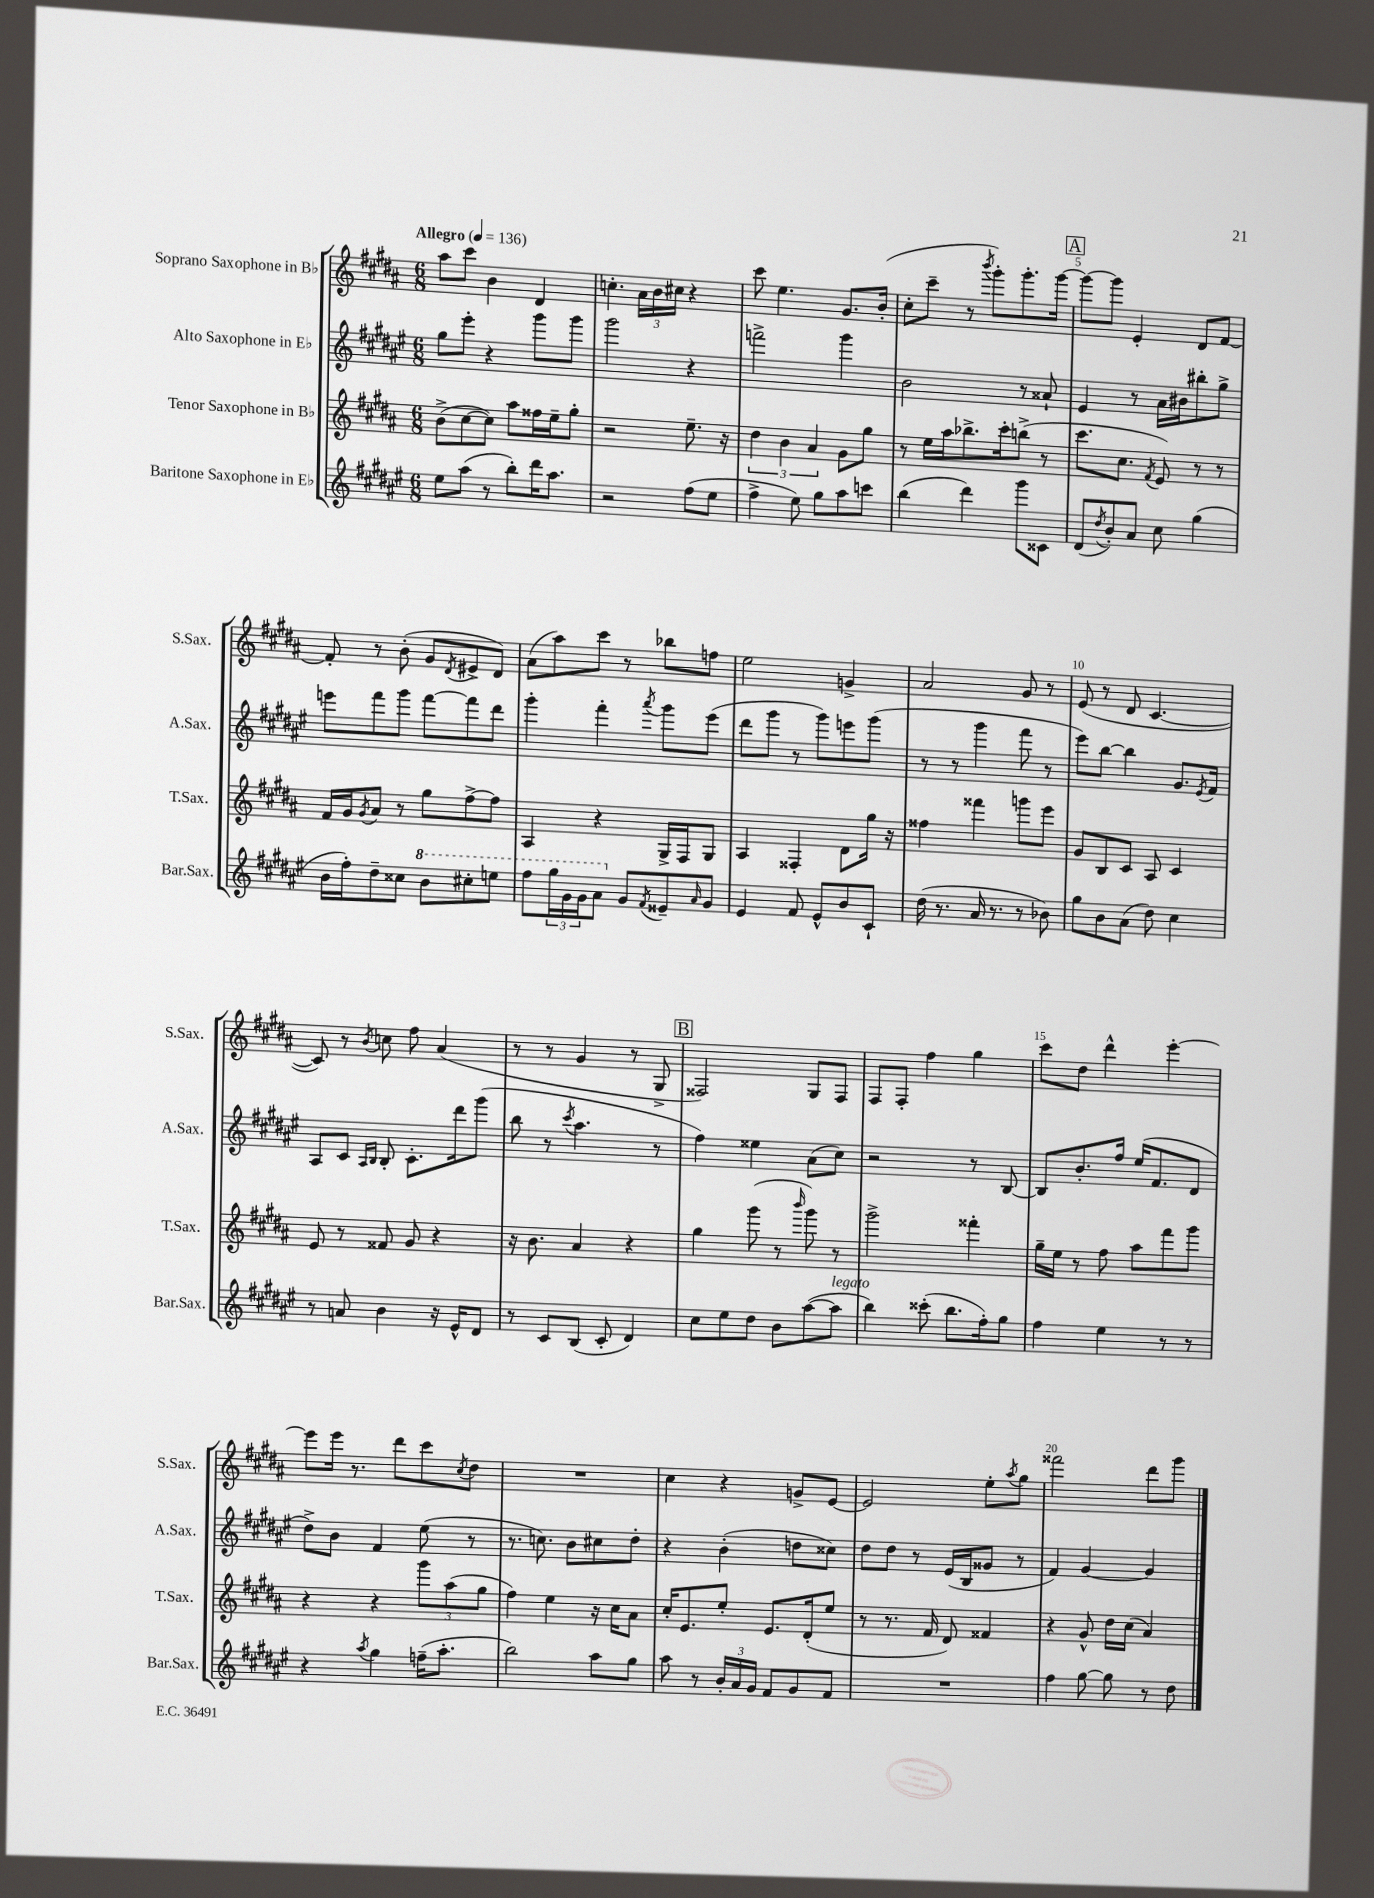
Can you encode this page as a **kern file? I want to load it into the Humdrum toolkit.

**kern	**kern	**kern	**kern
*staff4	*staff3	*staff2	*staff1
*clefG2	*clefG2	*clefG2	*clefG2
*k[f#c#g#d#a#e#]	*k[f#c#g#d#a#]	*k[f#c#g#d#a#e#]	*k[f#c#g#d#a#]
*M6/8	*M6/8	*M6/8	*M6/8
*MM136	*MM136	*MM136	*MM136
8ee#	(8b^	8gg#	8aa#
(8aa#	[8cc#	8eee#'	8ccc#
8r	8cc#])	4r	4b
8bb')	8aa#	.	.
16ddd#	16ff##	8ggg#	4d#
8.aa#	16ee~	.	.
.	8gg#'	8ggg#	.
=	=	=	=
2r	2r	2ggg#	4.cc'
.	.	.	24a#
.	.	.	24b
.	.	.	24cc#
(8ff#	8.ee~	4r	4r
8ee#	.	.	.
.	16r	.	.
=	=	=	=
4ff#^	6dd#	2fff^	8ccc#
.	.	.	4.ee
.	6b	.	.
8ee#)	.	.	.
.	6a#	.	.
8gg#	.	.	.
8aa#	8g#	4ggg#	8.g#
8ccc	8gg#	.	.
.	.	.	(16b'
=	=	=	=
(4bb	8r	2b	8cc#'
.	16ee	.	8ccc#~
.	16aa#	.	.
4ddd#)	8.bb-^	.	8r
.	.	.	8qbbb
.	.	.	8ggg#')
.	16ccc#'	.	.
8ggg#	(8bb^	8r	8.ggg#'
8c##	8r	8a##`	.
.	.	.	[16ggg#
=	=	=	=
(8d#	8.ccc#	4e#	8ggg#_
8qdd#	.	.	.
8b')	.	.	8ggg#]
.	8.cc#	.	.
8a#	.	8r	4e'
.	8qf#	.	.
8cc#	8e)	16a#	.
.	.	16b#	.
(4gg#	8r	8bb#'	8d#
.	8r	8gg#^	[8f#
=	=	=	=
16b	16f#	8eee	8f#']
16ff#')	16g#	.	.
.	8qg#	.	.
8dd#~	8a#	8fff#	8r
8cc##	8r	8ggg#	(8b'
8bb	8gg#	[8fff#	8g#
.	.	.	8qd#
8ccc#'	[8ff#^	8fff#]	8e#^
8eee	8ff#]	8ddd#	8d#)
=	=	=	=
8fff#	4A#	4ggg#'	(8a#
24ggg#	.	.	8aa#)
24gg#	.	.	.
24gg#	.	.	.
8aa#	4r	4fff#'	8ccc#
8g#	.	.	8r
8qf#	.	8qaaa#	.
8e##~	16G#^	8ggg#	8bb-
.	16F#	.	.
16qqa#	.	.	.
8g#	8G#	(8eee#	8ff
=	=	=	=
4e#	4A#	8ddd#	2ee
.	.	8ggg#	.
8f#	4F##'	8r	.
8e#^^	.	8ggg#)	.
8b	8d#	8eee	4g^
8c#`	16gg#	(8ggg#	.
.	16r	.	.
=	=	=	=
(16dd#	4ff##	8r	2a#
8.r	.	.	.
.	.	8r	.
16a#	4fff##	4ggg#	.
8.r	.	.	.
8r	8ggg	8fff#	8g#
8b-)	8eee	8r	8r
=	=	=	=
8gg#	8g#	8eee#)	(8e
8b	8B	[8bb	8r
(8a#	8c#	4bb]	8d#
8dd#)	8A#	.	[4.c#
4cc#	4c#	8.g#	.
.	.	8qe#	.
.	.	16f#	.
=	=	=	=
8r	8e	8A#	8c#])
8a	8r	8c#	8r
.	.	16qqA#	.
.	.	16qqB	8qb
4b	8f##	8B'	8cc
.	8g#	8.c#'	8ff#
16r	4r	.	(4a#
16e#^^	.	16ddd#	.
8d#	.	(8ggg#	.
=	=	=	=
8r	16r	8bb	8r
.	8.b	.	.
8c#	.	8r	8r
.	.	8qccc#	.
(8B	4a#	4.aa#	4g#
8c#'	.	.	.
4d#)	4r	.	8r
.	.	8r	8G#^
=	=	=	=
8cc#	4gg#	4ff#)	2F##)
8ee#	.	.	.
8dd#	(8ggg#	4ee##	.
8b	8r	.	.
.	16qqbbb	.	.
([8aa#	8ggg#)	(8a#	8G#
8aa#]	8r	8cc#)	8F##
=	=	=	=
4bb)	2ggg#^	2r	8F#
.	.	.	8F#'
(8ccc##'	.	.	4ff#
8.bb	.	.	.
.	4fff##'	8r	4gg#
16ff#')	.	.	.
8gg#	.	[8B	.
=	=	=	=
4ff#	16gg#~	8B]	8ccc#
.	16ee	.	.
.	8r	8.b'	8dd#
4ee#	8ff#	.	4ddd#^^
.	.	16ff#	.
.	8aa#	(16ee#	.
.	.	8.f#	.
8r	8fff#	.	[4eee'
8r	8ggg#	8d#	.
=	=	=	=
4r	4r	8dd#^)	8eee]
.	.	8b	16eee
.	.	.	8.r
8qaa#	.	.	.
4gg#	4r	4f#	.
.	.	.	8ddd#
(16ff~	12ggg#	(8ee#	8ccc#
8.aa#'	.	.	.
.	(12aa#	.	.
.	.	.	8qcc#
.	.	8r	8dd#
.	12gg#	.	.
=	=	=	=
2bb)	4ff#)	8.r	2.r
.	.	8.cc)	.
.	4ee	.	.
.	.	8b	.
8aa#	16r	8cc#	.
.	16cc#	.	.
8gg#	8a#	8dd#'	.
=	=	=	=
8aa#	16cc#'	4r	4cc#
.	8.e	.	.
8r	.	.	.
24b'	8ee'	(4b'	4r
24a#	.	.	.
24g#	.	.	.
8f#	8.e	.	.
8g#	.	8dd	8g^
.	(16d#'	.	.
8f#	8ee	8cc##)	[8e
=	=	=	=
2.r	8r	8dd#	2e]
.	8.r	8dd#	.
.	.	8r	.
.	16f#	.	.
.	8d#)	(16e#	.
.	.	16B	.
.	4f##	8g##	8ee'
.	.	.	8qaa#
.	.	8r	8gg#
=	=	=	=
4ff#	4r	4f#)	2fff##
[8gg#	8g#^^	[4g#	.
8gg#]	16dd#	.	.
.	(16cc#	.	.
8r	4a#)	4g#]	8ddd#
8dd#	.	.	8ggg#
==	==	==	==
*-	*-	*-	*-
